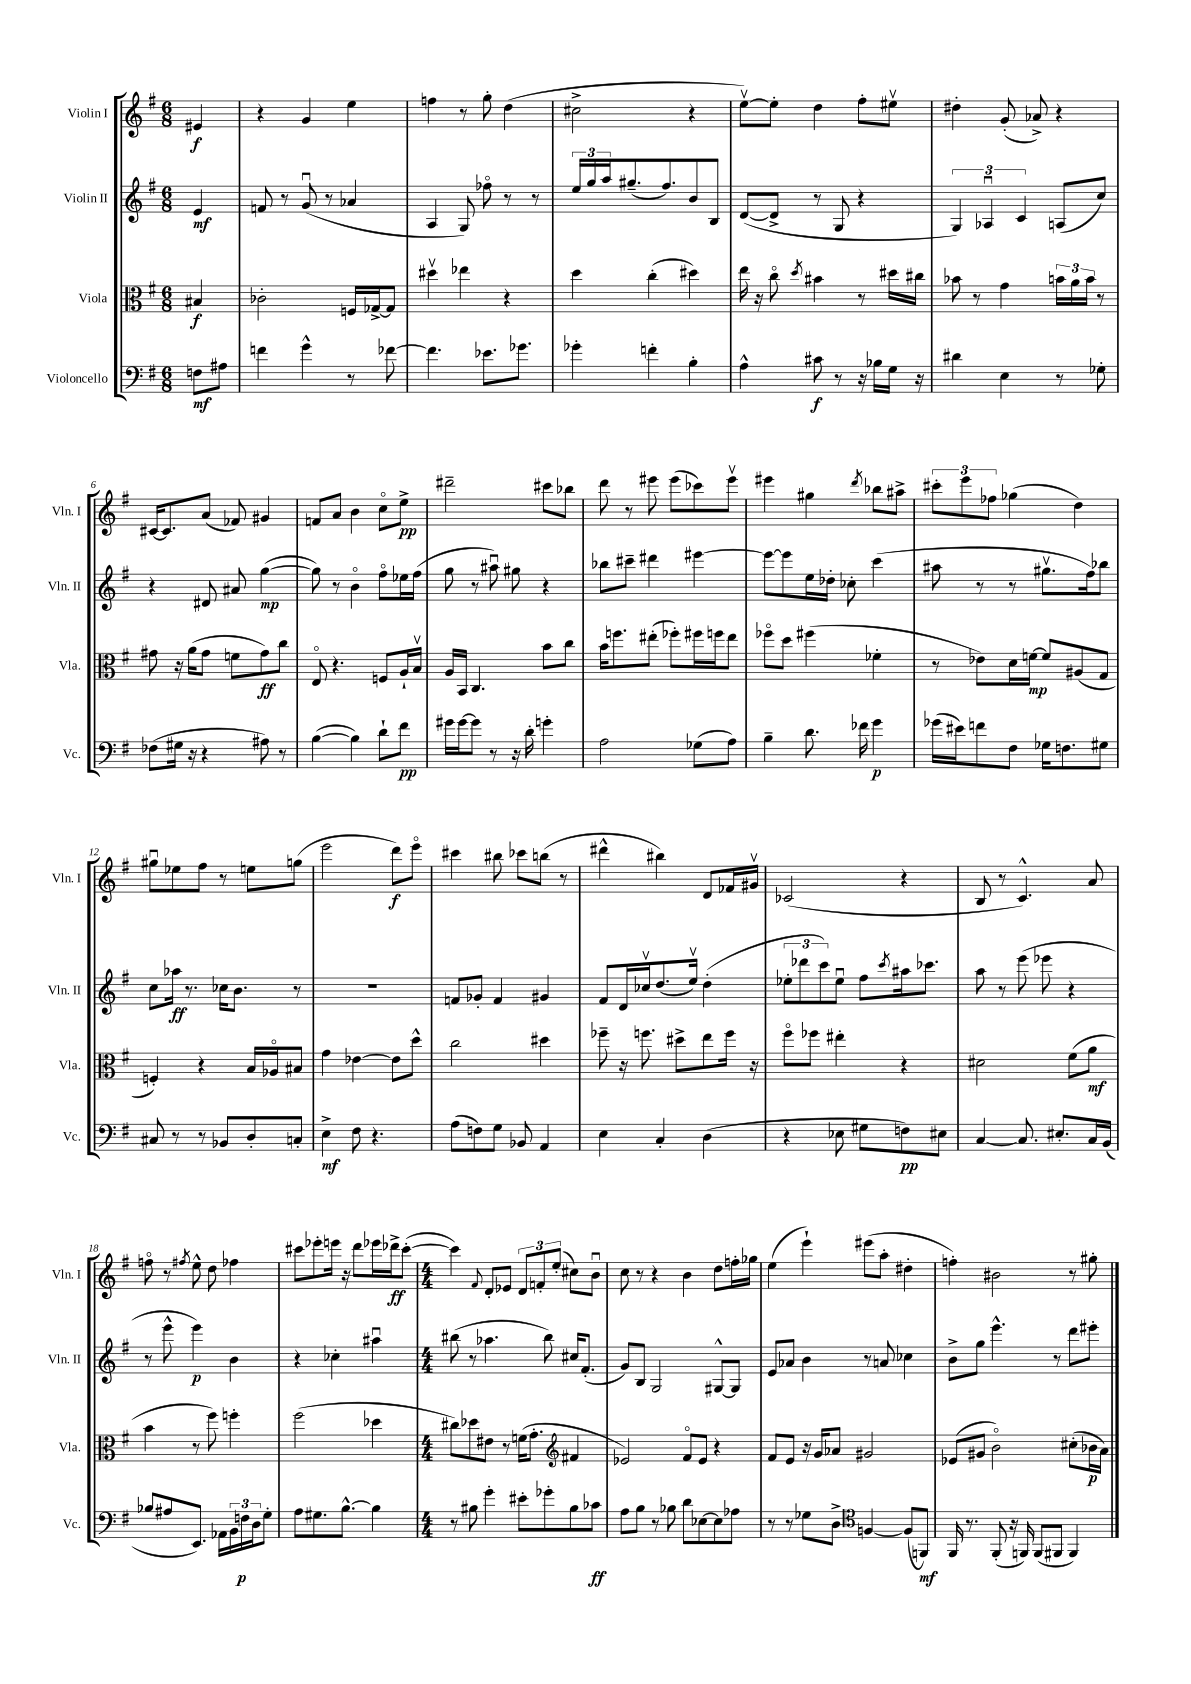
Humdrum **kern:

**kern	**kern	**kern	**kern
*staff4	*staff3	*staff2	*staff1
*clefF4	*clefC3	*clefG2	*clefG2
*k[f#]	*k[f#]	*k[f#]	*k[f#]
*M6/8	*M6/8	*M6/8	*M6/8
8F\L	4B#/	4e/	4e#/
8A#\J	.	.	.
=	=	=	=
4f\	2c-'\	8f/	4r
.	.	8r	.
4g^^\	.	(8gu/	4g/
.	.	8r	.
8r	16F/LL	4a-/	4ee\
.	[16G-^/J	.	.
[8f-\	8G-/]J	.	.
=	=	=	=
4.f-\]	4dd#v\	4A/	4ff\
.	4ee-\	8G/)	8r
8.e-\L	.	8ff-o\	8gg'\
.	4r	8r	(4dd\
8.g-\J	.	.	.
.	.	8r	.
=	=	=	=
4g-'\	4dd\	24ee/LL	2cc#^\
.	.	24gg/	.
.	.	24aa/J	.
.	.	(8.gg#~/	.
4f'\	(4cc'\	.	.
.	.	8.ff#/)	.
4B'\	4dd#\)	8b/	4r
.	.	8B/J	.
=	=	=	=
4A^^\	16ee\	([8d/L	[8eev\L)
.	16r	.	.
.	8cco\	8d^/]J	8ee'\]J
.	8qdd/	.	.
8c#\	4b#\	8r	4dd\
8r	.	8G/	.
16r	8r	4r	8ff#'\L
16B-\LL	.	.	.
16G\JJ	16dd#\LL	.	8ee#v\J
16r	16cc#\JJ	.	.
=	=	=	=
4d#\	8b-\	6G/)	4dd#'\
.	8r	.	.
.	.	6A-u/	.
4E\	4g\	.	(8g'/
.	.	6c/	.
.	.	.	8a-^/)
8r	24b\LL	(8A/L	4r
.	24a\	.	.
.	24b\JJ	.	.
8G-'\	8r	8cc/J)	.
=	=	=	=
(8F-\L	8g#\	4r	[16c#/LK
.	.	.	8.c#/]
16G#\Jk	16r	.	.
16r	(16a\LK	.	.
4r	8g#\J	8d#/	(8a/J
.	8f\L	8a#/	8f-/)
8A#\)	8g#\)	([4gg\	4g#/
8r	8cc\J	.	.
=	=	=	=
([4B\	8Eo/	8gg\])	8f/L
.	4.r	8r	8a/J
4B\])	.	4bo\	4b\
8d`\L	8F/L	8ff#o\L	8cco\L
8f#\J	16A`/L	16ee-\L	8ee^\J
.	16Bv/JJ	(16ff#\JJ	.
=	=	=	=
16g#\LL	16A/LL	8gg\	2ddd#~\
[16g#\J	16BB/JJ	.	.
8g#\]J	4.C/	8r	.
8r	.	8aa#u\)	.
16r	.	8gg#\	.
16d'\	.	.	.
4g'\	8b\L	4r	8ccc#\L
.	8cc\J	.	8bb-\J
=	=	=	=
2A\	16b\LK	8bb-\L	8ddd\
.	8.ff\	.	.
.	.	8ccc#~\J	8r
.	(8ee#'\J	4ddd#\	8eee#\
.	8ff-'\L)	.	(8eee#\L
(8G-\L	16ff#\L	[4eee#\	8ccc-\)
.	16ff\J	.	.
8A\J)	8ee#\J	.	8eee#v\J
=	=	=	=
4B~\	8ff-o\L	8eee#\_L	4eee#\
.	8dd\J	8eee#\]	.
8.d\	(4ff#\	16ee\L	4gg#\
.	.	16dd-'\JJ	.
.	.	8cc-'\	.
16f-\	.	.	.
.	.	.	8qddd/
4g\	4f-'\	(4ccc\	8bb-\L
.	.	.	8aa#^\J
=	=	=	=
(16g-\LL	8r	8aa#\	12ccc#'\L
16e#\J)	.	.	.
.	.	.	12eee\
8f\	8e-\L)	8r	.
.	.	.	12ff-\J
8F#\J	16d\L	8r	(4gg-\
.	[16f\JJ	.	.
16G-\LK	8f/]L	8.gg#v\L	.
8.F\	.	.	.
.	(8A#/	.	4dd\)
.	.	16ff#\k)	.
8G#\J	8G/J	8bb-\J	.
=	=	=	=
8C#/	4F'/)	8cc\L	8gg#u\L
8r	.	16aa-\Jk	8ee-\
.	.	8.r	.
8r	4r	.	8ff#\J
8BB-/L	.	16cc-\LK	8r
.	.	8.b\J	.
8D'/	16B/LL	.	8ee\L
.	16A-o/J	.	.
8C'/J	8B#/J	8r	(8gg\J
=	=	=	=
4E^\	4g\	2.r	2eee\
8F#\	[4e-\	.	.
4.r	.	.	.
.	8e-\]L	.	8ddd\L)
.	8dd^^\J	.	8eeeo\J
=	=	=	=
(8A\L	2cc\	8f/L	4ccc#\
8F\)	.	8g-'/J	.
8G\J	.	4f/	8bb#\
8BB-/	.	.	8ccc-\L
4AA/	4dd#\	4g#/	(8bb\J
.	.	.	8r
=	=	=	=
4E\	8ff-~\	8f#/L	4ddd#^^\
.	16r	16d/L	.
.	8.ff\	16cc-v/J	.
4C'/	.	(8.dd/	4bb#\)
.	8dd#^\L	.	.
.	.	16eev/Jk)	.
(4D\	8ee\	(4dd'\	8d/L
.	16ff\Jk	.	16f-/L
.	16r	.	16g#v/JJ
=	=	=	=
4r	8ff#o\L	12ee-'\L	(2c-/
.	.	12ddd-\	.
.	8ff-\J	.	.
.	.	12ccc\)	.
8E-\	4ee#'\	8ee-u\J	.
8G#\L	.	8ff#\L	.
.	.	8qccc/	.
8F\)	4r	16aa#\k	4r
.	.	8.ccc-\J	.
8E#\J	.	.	.
=	=	=	=
[4C/	2d#\	8aa\	8B/
.	.	8r	8r
8.C/]	.	(8eee\	4.c^^/)
.	.	8eee-\	.
8.E#'/L	.	.	.
.	(8f#\L	4r	.
16C/L	8a\J	.	8a/
(16BB/JJ	.	.	.
=	=	=	=
8B-/L	4b\	8r	8ffo\
8A#/	.	8eee^^\	8r
.	.	.	8qff#/
8.EE/J)	8r	4eee\)	8ee^^\
.	8ff#\)	.	8dd\
16AA-\LL	.	.	.
24BB\	4ff'\	4b\	4ff-\
24F\	.	.	.
24D\J	.	.	.
8G'\J	.	.	.
=	=	=	=
8A\L	(2ff#\	4r	8ccc#\L
8.G#\	.	.	8eee-'\
.	.	4cc-'\	16eee\Jk
[8.B^^\J	.	.	16r
.	.	.	8ddd\L
4B\]	4dd-\	4aa#u\	16eee-\L
.	.	.	16ddd-^\J
.	.	.	([8ccc#'\J
=	=	=	=
*M4/4	*M4/4	*M4/4	*M4/4
8r	8cc#\L)	(8bb#\	4ccc#\])
8B#\	8dd-\	8r	.
.	.	.	8qqf#/
4g'\	8e#\J	4.aa-\	8d'/L
.	8r	.	8e-/J
8e#'\L	(16f\LK	.	12d/L
.	8.g'\J	.	.
.	.	.	12f'/
8g-'\	.	8bb#\)	.
.	.	.	(12ee'/J
*	*clefG2	*	*
8B#\	4f#/	16cc#/LK	8cc#\L)
.	.	(8.f#'/J	.
8c-\J	.	.	8bu\J
=	=	=	=
8A\L	2e-/)	8g/L)	8cc\
8B\J	.	8B/J	8r
8r	.	2G/	4r
8B-\	.	.	.
8d\L	8f#o/L	.	4b\
[8E-\	8e-/J	.	.
8E-\]	4r	[8G#^^/L	8dd\L
8A-\J	.	8G#/]J	16ff'\L
.	.	.	16gg-\JJ
=	=	=	=
8r	8f#/L	8e/L	(4ee\
8r	8e/J	8a-/J	.
8G-\L	16r	4b\	4eee`\)
.	16g/LK	.	.
8D^\J	8a-/J	.	.
*clefC4	*	*	*
[4F/	2g#/	8r	(8eee#\L
.	.	8a/	8aa'\J
(8F/]L	.	4cc-\	4dd#'\
8FF/J)	.	.	.
=	=	=	=
16FF#/	(8e-/L	8b^\L	4ff'\)
8.r	.	.	.
.	8g#/J	8gg\J	.
(8FF#'/	2bo\)	4.eee^^\	2b#\
16r	.	.	.
16FF/)	.	.	.
(8FF/L	.	.	.
8FF#/J	.	8r	.
4FF#/)	(8cc#'\L	8ddd\L	8r
.	16b-\L	8eee#'\J	8gg#'\
.	16a\JJ)	.	.
==	==	==	==
*-	*-	*-	*-
